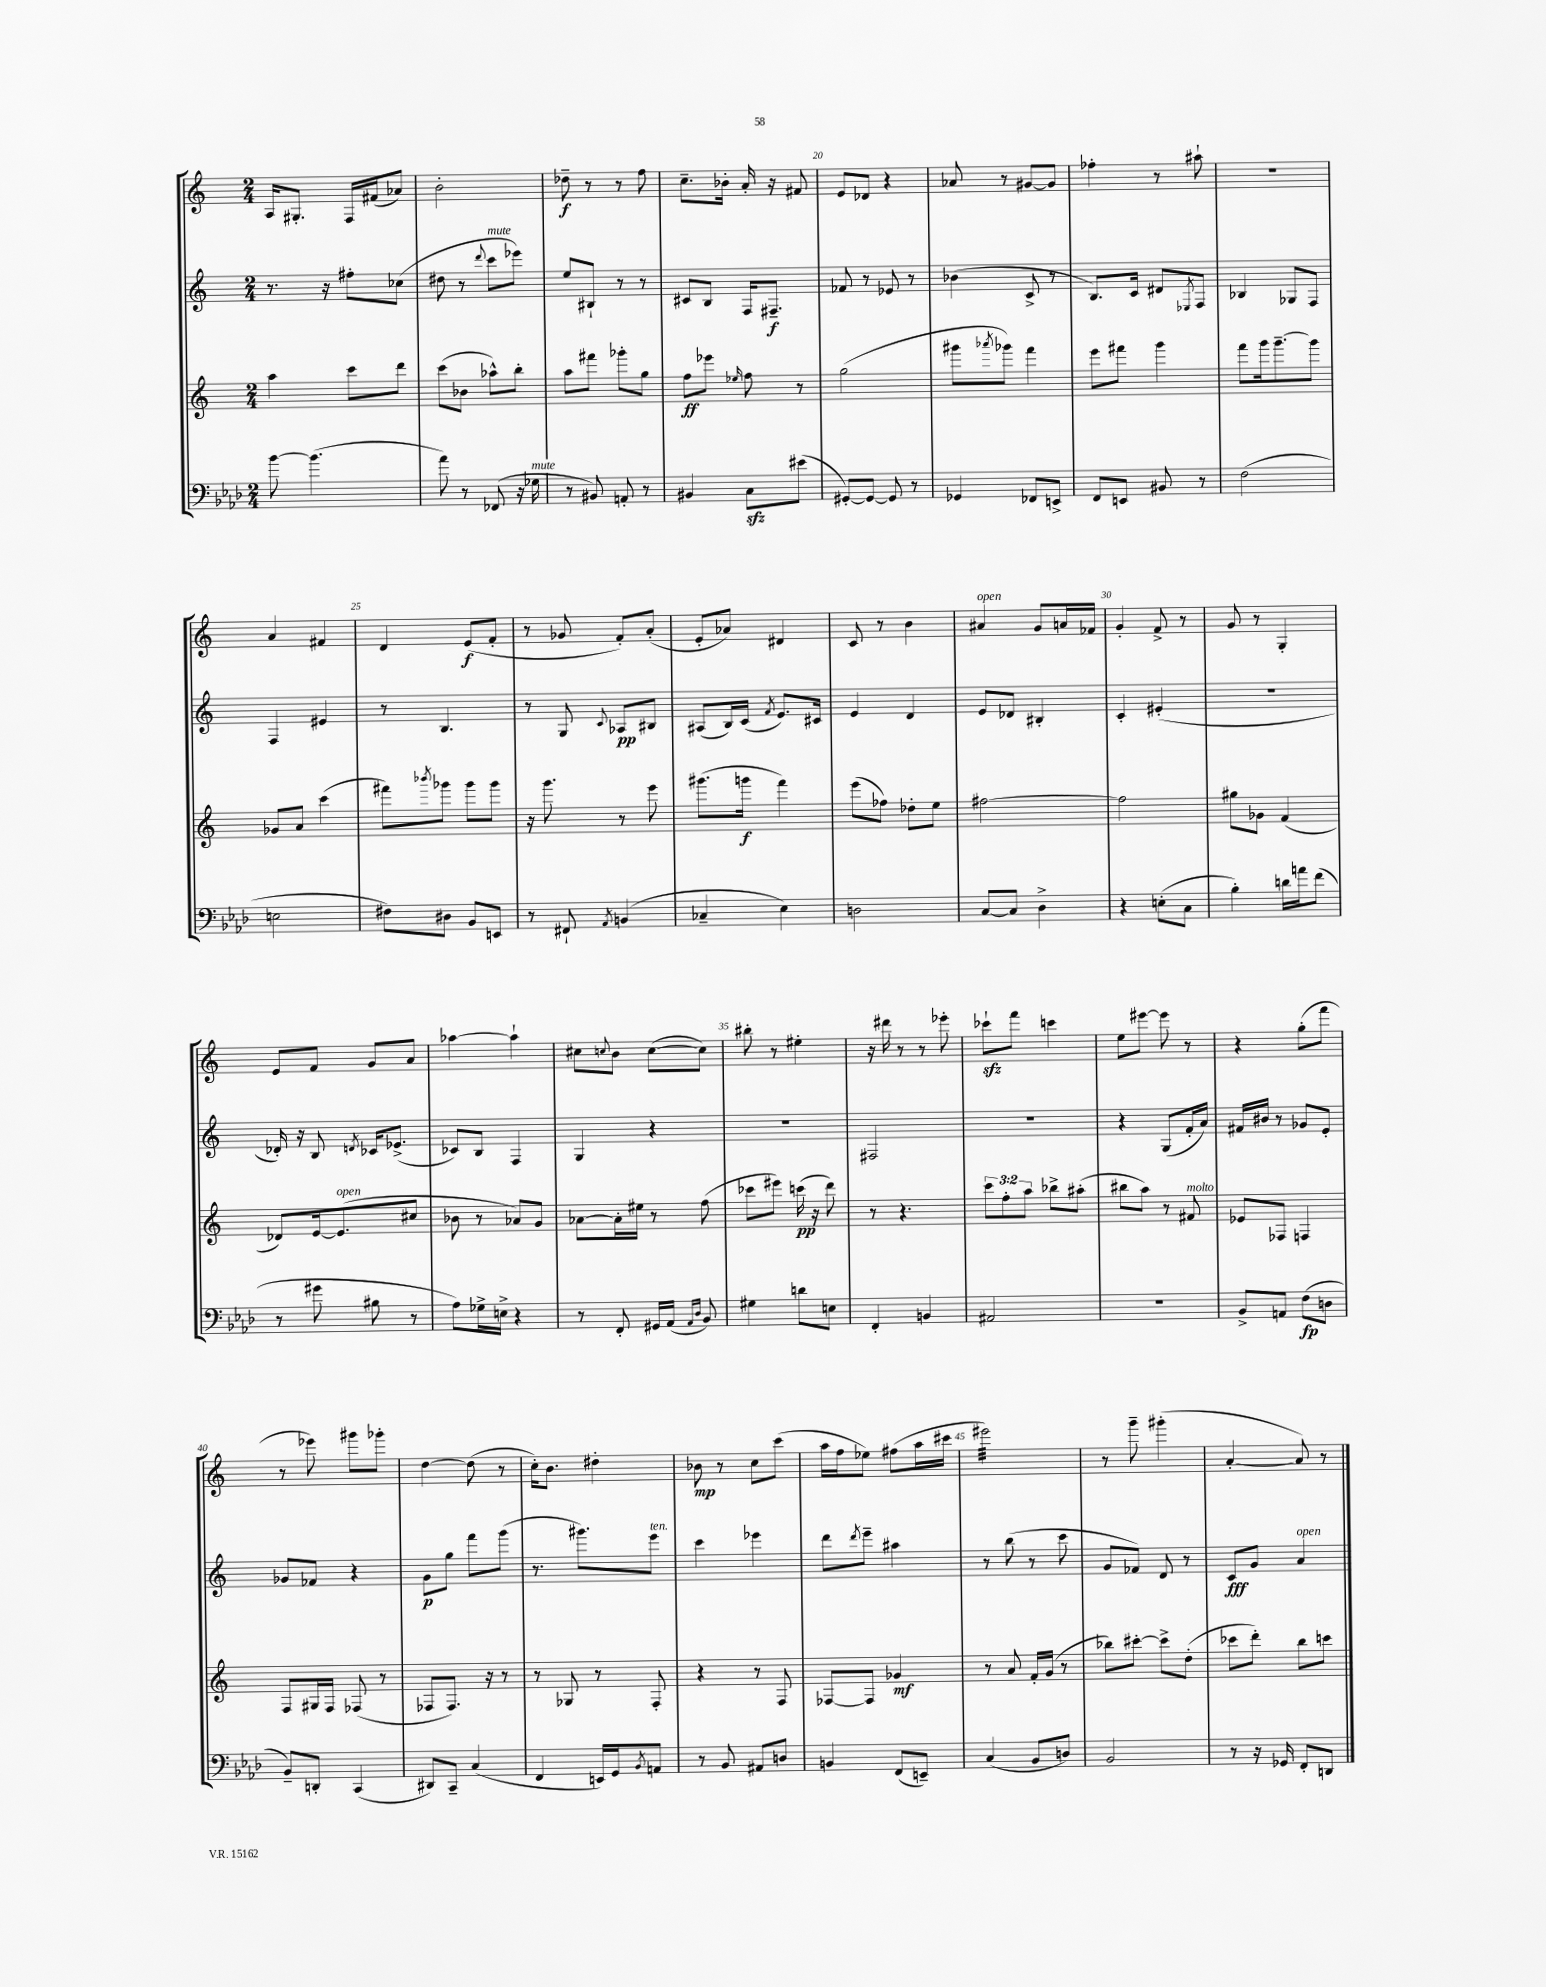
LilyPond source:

<<
\new StaffGroup <<
\new Staff = "s0" {
    \clef treble \key c \major \numericTimeSignature \time 2/4
    a16 gis8.-. f16 fis'16( aes'8) |
    b'2-. |
    des''8--\f r8 r8 f''8 |
    c''8.-- bes'16-. a'16-. r16 fis'8 |
    e'8 des'8 r4 |
    aes'8 r8 gis'8~ gis'8 |
    fes''4-. r8 ais''8-! |
    r2 |
    a'4 fis'4 |
    d'4 e'8\f( f'8-. |
    r8 ges'8 f'8-.) a'8-.( |
    e'8-. aes'8) dis'4 |
    c'8 r8 b'4 |
    ais'4^\markup { \italic "open" } g'8 a'16 fes'16 |
    g'4-. f'8-> r8 |
    g'8 r8 g4-. |
    e'8 f'8 g'8 a'8 |
    aes''4~ aes''4-! |
    cis''8 \appoggiatura { c''8 } b'8 c''8~( c''8) |
    bis''8-. r8 eis''4-. |
    r16 dis'''16 r8 r8 ees'''8-. |
    ces'''8-!\sfz f'''8 c'''4 |
    e''8 eis'''8~ eis'''8 r8 |
    r4 g''8-.( f'''8 |
    r8 ees'''8) gis'''8 ges'''8-. |
    d''4~ d''8( r8 |
    c''16-.) b'8. dis''4-. |
    bes'8\mp r8 c''8 c'''8( |
    a''16 f''16 ees''8) fis''8( a''16 cis'''16 |
    eis'''2:32) |
    r8 g'''8-- gis'''4-.( |
    a'4~-. a'8) r8 \bar "|." |
}
\new Staff = "s1" {
    \clef treble \key c \major \numericTimeSignature \time 2/4
    r8. r16 fis''8-. ces''8( |
    dis''8 r8 \appoggiatura { d'''8 } c'''8^\markup { \italic "mute" } ees'''8) |
    e''8 bis8-! r8 r8 |
    cis'8 b8 f16 fis8.--\f |
    fes'8 r8 ees'8 r8 |
    bes'4( c'8-> r8 |
    b8.) c'16 dis'8 \acciaccatura { ees8 } f8 |
    bes4 ges8 f8 |
    f4 eis'4 |
    r8 b4. |
    r8 g8 \appoggiatura { c'8 } aes8\pp bis8 |
    ais8( b16) c'16( \acciaccatura { f'8 } e'8.) cis'16 |
    e'4 d'4 |
    e'8 des'8 bis4-. |
    c'4-. eis'4-.( |
    r2 |
    des'16-.) r16 b8 \acciaccatura { d'8 } ces'16 ees'8.->( |
    ces'8) b8 f4 |
    g4 r4 |
    R2 |
    fis2 |
    R2 |
    r4 g8( f'16-. a'16) |
    fis'16 bis'16 r8 ges'8 e'8-. |
    ges'8 fes'8 r4 |
    g'8\p g''8 f'''8 g'''8( |
    r8. gis'''8.) e'''8^\markup { \italic "ten." } |
    c'''4 ees'''4 |
    d'''8 \acciaccatura { d'''8 } e'''8-- ais''4 |
    r8 b''8( r8 c'''8 |
    g'8 fes'8) d'8 r8 |
    c'8\fff g'8 a'4^\markup { \italic "open" } \bar "|." |
}
\new Staff = "s2" {
    \clef treble \key c \major \numericTimeSignature \time 2/4 \override Staff.TupletNumber.text = #tuplet-number::calc-fraction-text
    a''4 c'''8 d'''8 |
    c'''8( bes'8 aes''8-^) b''8-. |
    a''8 fis'''8 ges'''8-. g''8 |
    f''8\ff ees'''8 \grace { ees''16 } f''8 r8 |
    g''2( |
    gis'''8 \acciaccatura { aes'''8 } ges'''8) f'''4 |
    e'''8 fis'''8 g'''4 |
    f'''8 g'''16 g'''8.~-- g'''8 |
    ges'8 a'8 c'''4( |
    fis'''8) \acciaccatura { bes'''8 } ges'''8 ges'''8 ges'''8 |
    r16 g'''8. r8 e'''8 |
    gis'''8.( g'''16\f f'''4) |
    e'''8( fes''8) des''8-. e''8 |
    fis''2~ |
    fis''2 |
    gis''8 ges'8 f'4( |
    des'8) e'16~ e'8.^\markup { \italic "open" }( cis''8 |
    bes'8 r8 aes'8) g'8 |
    aes'8~ aes'16-. eis''16 r8 f''8( |
    ces'''8 eis'''8) c'''16\pp( r16 d'''8) |
    r8 r4. |
    \tuplet 3/2 { c'''8 f''8-. a''8 } bes''8-> ais''8-.( |
    bis''8 a''8) r8 fis'8^\markup { \italic "molto" } |
    ees'8 fes8 f4 |
    f8 gis16 f16 fes8( r8 |
    fes8 fes8.) r16 r8 |
    r8 ges8 r8 f8-. |
    r4 r8 f8 |
    fes8~ fes8 ges'4\mf |
    r8 a'8 f'16-. g'16( r8 |
    bes''8) cis'''8~-. cis'''8-> d''8-.( |
    ces'''8 d'''8-.) b''8 c'''8 \bar "|." |
}
\new Staff = "s3" {
    \clef bass \key aes \major \numericTimeSignature \time 2/4
    bes'8~ bes'4.( |
    aes'8) r8 fes,8( r16 ges16^\markup { \italic "mute" } |
    r8 bis,8) a,8-. r8 |
    bis,4 c8\sfz eis'8( |
    gis,8~-.) gis,8~ gis,8 r8 |
    ges,4 fes,8 e,8-> |
    f,8 e,8 bis,8 r8 |
    f2( |
    e2 |
    fis8) dis8 bes,8 e,8 |
    r8 fis,8-! \acciaccatura { aes,8 } b,4( |
    ces4-- ees4) |
    d2 |
    c8~ c8 des4-> |
    r4 e8-.( c8 |
    bes4-.) d'16 a'16 f'8( |
    r8 gis'8 bis8 r8 |
    aes8) ges16-> e16-> r4 |
    r8 f,8-. gis,16 aes,16( \grace { aes,16 des16 } bes,8) |
    gis4 d'8 e8 |
    f,4-. b,4 |
    ais,2 |
    r2 |
    bes,8-> a,8 f8\fp( d8 |
    bes,8--) d,8-. c,4( |
    dis,8) c,8-- c4( |
    f,4 e,16) g,16 \acciaccatura { bes,8 } a,8 |
    r8 bes,8 ais,8 d8 |
    b,4 f,8( e,8--) |
    c4( bes,8 d8) |
    bes,2 |
    r8 r16 ges,16 f,8-. d,8 \bar "|." |
}
>>
>>
\layout { \context { \Score currentBarNumber = #16 \override BarNumber.break-visibility = ##(#f #t #t) barNumberVisibility = #(every-nth-bar-number-visible 5) } }
